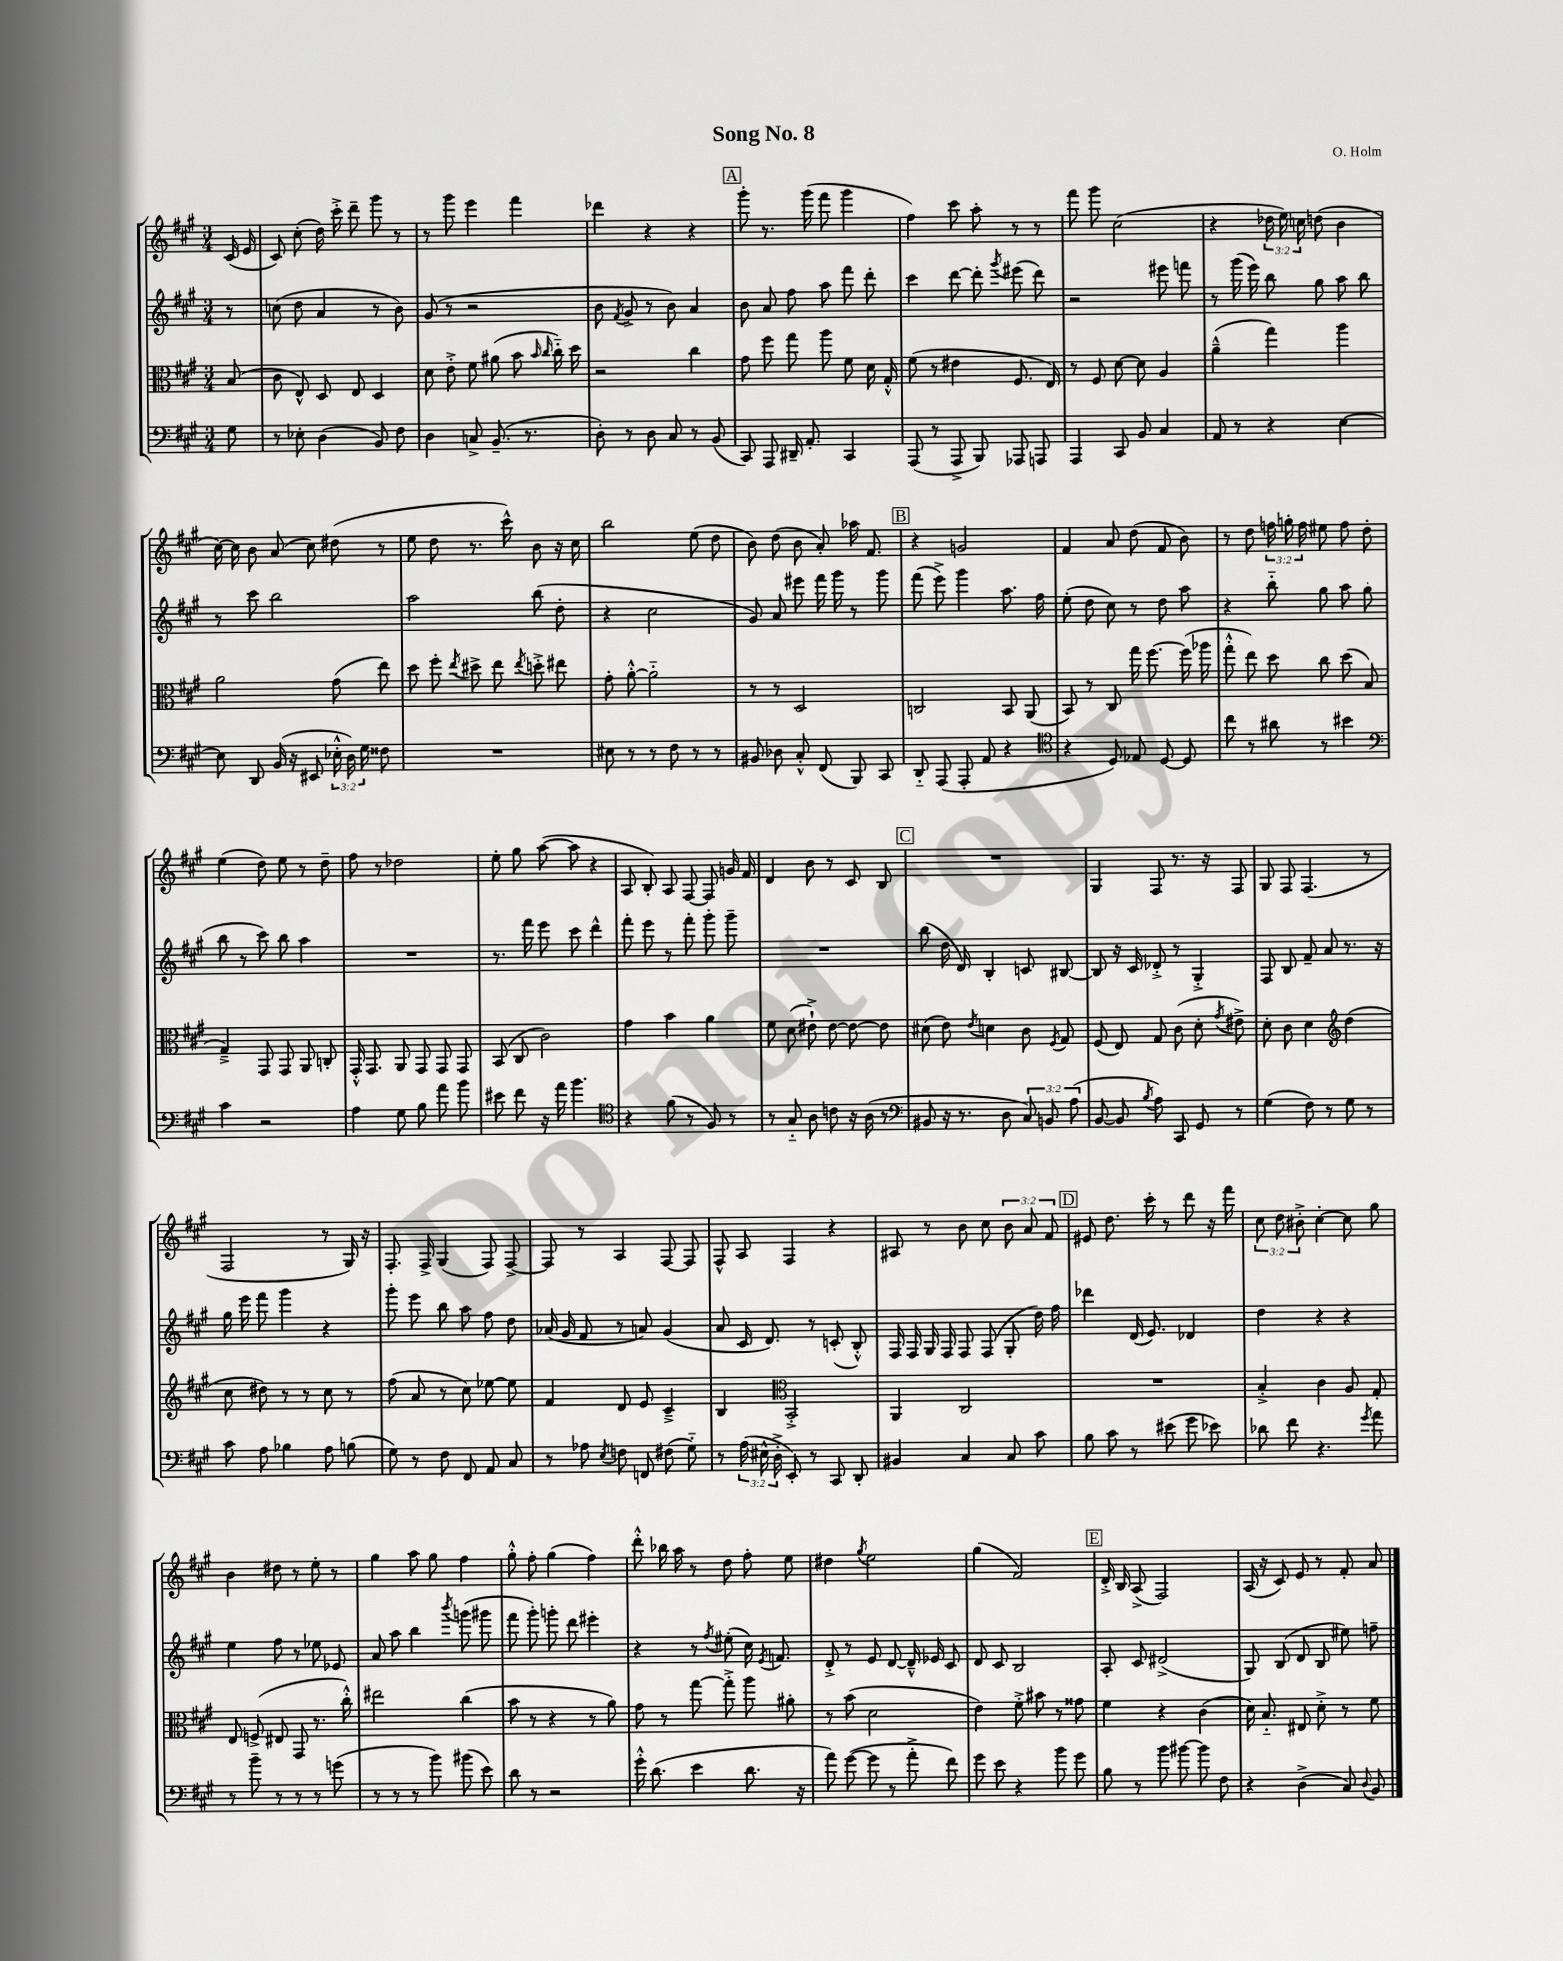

**kern	**kern	**kern	**kern
*part4	*part3	*part2	*part1
*staff4	*staff3	*staff2	*staff1
*clefF4	*clefC3	*clefG2	*clefG2
*k[f#c#g#]	*k[f#c#g#]	*k[f#c#g#]	*k[f#c#g#]
*M3/4	*M3/4	*M3/4	*M3/4
=	=	=	=
8G#\	(8B/	8r	(16c#/
.	.	.	16e/
=1	=1	=1	=1
8r	8c#\	(8ccn\	8c#/)
8E-X'\	8E^^/)	8dd\	(8cc#'\
(4D\	8D/	4a/	16dd\)
.	.	.	16ccc#'^\
.	8E/	.	8ddd~\
8BB/)	4D/	8r	8ggg#\
8F#\	.	8b\)	8r
=2	=2	=2	=2
4D\	8d\	(8g#/	8r
.	8e'^\	8r	8ggg#\
8Cn^/	8f#\	2r	4eee\
(8.BB~/	(8a#X\	.	.
.	8b\	.	4fff#\
8.r	.	.	.
.	16qqb/	.	.
.	16qqcc#/	.	.
.	16cc#\)	.	.
.	16dd\	.	.
=3	=3	=3	=3
8D'\)	2r	8b\	4ddd-X\
.	.	8qf#/	.
8r	.	8g#^/	.
8D\	.	8r	4r
8C#/	.	8b\)	.
8r	4cc#\	4a/	4r
(8BB/	.	.	.
!!LO:REH:place=s1:t=A
=4	=4	=4	=4
8CC#/)	8g#\	8b\	8ggg#'\
8AAA/	8ff#\	8a/	8.r
16DD#X~/	8gg#\	8ff#\	.
8.AA'/	.	.	(16ggg#\
.	8aa\	8aa\	8fff#\
4CC#/	8f#\	8fff#\	4ggg#\
.	16d\	8ddd'\	.
.	16G#'^^/	.	.
=5	=5	=5	=5
(8AAA/	(8f#\	4ccc#\	4ff#\)
8r	8r	.	.
8AAA^/	4e#X\	[8ddd\	8ccc#\
8BBB/)	.	8ddd'\]	8aa'\
.	.	8qggg#/	.
8AAA-X/	8.F#/	(8eee#X\	8r
8AAAn/	.	8ddd\)	8r
.	16E/)	.	.
=6	=6	=6	=6
4AAA/	8r	2r	8fff#\
.	8F#/	.	8ggg#\
8CC#/	[8d\	.	(2cc#\
8BB/	8d\]	.	.
4C#/	4A/	8eee#X\	.
.	.	8fffn\	.
=7	=7	=7	=7
8AA/	(4a~^^\	8r	4r
8r	.	(16ggg#\	.
.	.	16eee\)	.
4r	4gg#\)	8bb\	24dd-X\
.	.	.	24ee\)
.	.	.	24ccn\
.	.	8gg#\	(8ddn\
[4E\	4aa\	8aa\	4b\
.	.	8bb\	.
!!LO:LB:g=z
=8	=8	=8	=8
8E\]	2a\	8r	[16cc#\)
.	.	.	16cc#\]
8DD/	.	8ccc#\	8b\
(16BB/	.	2bb\	(8a/
16r	.	.	.
8EE#X/	.	.	8cc#\)
24E-X'^^\	(8g#\	.	(8dd#X\
24D\)	.	.	.
24G#\	.	.	.
8F##X\	8ee\)	.	8r
=9	=9	=9	=9
2.r	8dd\	2aa\	8ee\
.	8ff#'\	.	8dd\
.	8qee/	.	.
.	8dd#X^\	.	8.r
.	8ee\	.	.
.	.	.	16ccc#^^\)
.	8qee/	.	.
.	8ddn'^\	(8bb\	8b\
.	8ee#X\	8dd'\	16r
.	.	.	16cc#\
=10	=10	=10	=10
8E#X\	8g#'\	4r	2bb\
8r	[8a'^^\	.	.
8r	2a\]	2cc#\	.
8F#\	.	.	.
8r	.	.	(8ee\
8r	.	.	8dd\
=11	=11	=11	=11
8BB#X/	8r	8g#/)	8b\)
8D-X\	8r	8a/	(8dd\
8C#'^^/	2D/	8eee#X\	8b\
(8FF#/	.	16fff#\	8a'/)
.	.	16ggg#\	.
8BBB/)	.	8r	16aa-X\
.	.	.	8.f#/
8CC#/	.	8ggg#\	.
!!LO:REH:place=s1:t=B
=12	=12	=12	=12
8DD/	2Cn/	(8fff#\	4r
(8AAA/	.	8eee^\)	.
8AAA'/	.	4ggg#\	2gn/
8AA/	.	.	.
4r	8BB/	8.aa\	.
.	(8AA/	.	.
.	.	16ff#\	.
=13	=13	=13	=13
*clefC4	*	*	*
4r	8BB/)	(8ee'\	4f#/
.	8r	8dd\	.
8D/)	8C#/	8cc#\)	8a/
8E-X/	16gg#\	8r	(8dd\
.	[8.ff#\	.	.
[8D/	.	8dd\	8f#/
8D/]	(16ff#\]	8aa\	8b\)
.	16aa-X\	.	.
=14	=14	=14	=14
8cc#\	8gg#'^^\	4r	8r
8r	8ee\)	.	8dd\
8a#X\	8dd\	8bb\	24ffn\
.	.	.	24ggn'\
.	.	.	24ff\
8r	8cc#\	8gg#\	8ee#X\
4b#X\	(8dd\	8aa\	8ff\
.	8B/	(8gg#\	8dd'\
!!LO:LB:g=z
=15	=15	=15	=15
*clefF4	*	*	*
4c#\	4G#~^/)	8bb\	(4ee\
.	.	8r	.
2r	8GG#/	8ccc#\)	8dd\)
.	8GG#/	8bb\	8ee\
.	8AA/	4aa\	8r
.	8Cn'/	.	8dd~\
=16	=16	=16	=16
4A\	16GG#'^^/	2.r	8ff#\
.	8.GG#/	.	.
.	.	.	8r
8G#\	8AA/	.	2dd-X\
8B\	8GG#/	.	.
8a\	8GG#/	.	.
8b\	8GG#/	.	.
=17	=17	=17	=17
8e#X\	(8BB/	8.r	8ee'\
8f#\	8C#/	.	8gg#\
.	.	16fff#\	.
16r	2c#\)	8eee\	([8aa\
16a\	.	.	.
4.b\	.	8ccc#\	8aa\]
.	.	4ddd^^\	4r
=18	=18	=18	=18
*clefC4	*	*	*
4r	4g#\	8fff#'\	8A/
.	.	8eee\	8B'/)
(8f#\	4b\	8r	8A/
8r	.	8fff#'\	[8F#/
8F#/)	4a\	8ggg#'\	8F#/]
8r	.	8ggg#~\	16gn/
.	.	.	16f#/
=19	=19	=19	=19
8r	8f#\	2.r	4d/
8G#/	(8d\	.	.
8A\	8e#X`^\)	.	8b\
8cn\	[8e#\	.	8r
16r	8e#\_	.	8c#/
(16A\	.	.	.
8r	8e#\]	.	8B/
!!LO:REH:place=s1:t=C
=20	=20	=20	=20
*clefF4	*	*	*
8BB#X/	(8d#X\	(8bb\	2.r
16r	8e\)	16dd\	.
8.r	.	16d/)	.
.	8qe/	.	.
.	4dn\	4B'/	.
8D\	.	.	.
12C#/)	8c#\	8cn/	.
12BBn/	.	.	.
.	8qF#/	.	.
.	8G#/	[8B#X/	.
(12A\	.	.	.
=21	=21	=21	=21
[8BB/	(8F#/	8B#/]	4G#/
8BB/]	8E/)	16r	.
.	.	16c#/	.
8qB/	.	.	.
8A\)	8G#/	8d-X'^/	8F#/
8CC#/	(8c#\	8r	8.r
8GG#/	8d'\	4G#'^/	.
.	.	.	16r
.	8qg#/	.	.
8r	8e#X^\)	.	8F#/
=22	=22	=22	=22
(4G#\	8d'\	8F#/	8G#/
.	8c#\	8B/	8F#/
8F#\)	4d\	8f#~/	(4.F#/
8r	.	8a/	.
*	*clefG2	*	*
8G#\	(4dd\	8.r	.
8r	.	.	8r
.	.	16r	.
!!LO:LB:g=z
=23	=23	=23	=23
8c#\	8cc#\	16gg#\	2F#/
.	.	16eee\	.
8A\	8dd#X\)	8fff#\	.
4B-X\	8r	4ggg#\	.
.	8r	.	.
8A\	8cc#\	4r	8r
(8Bn\	8r	.	16G#/)
.	.	.	16r
=24	=24	=24	=24
8G#\)	(8ff#\	8ggg#'\	8.F#'/
8r	8a/	8eee\	.
.	.	.	16F#^/
8F#\	8r	8bb\	(4G#/
8FF#/	8cc#\)	8aa\	.
8AA/	[8ee-X\	8ff#\	8F#/)
8C#/	8ee-\]	8dd\	[8F#^/
=25	=25	=25	=25
8r	4f#/	(16a-X/	8F#/]
.	.	16g#/	.
8A-X\	.	8f#/	8r
8qE/	.	.	.
8Fn\	8d/	8r	4A/
8FFn/	8e/	8an/)	.
(8F#X\	4c#~^/	(4g#/	[8F#/
8G#\)	.	.	8F#/]
=26	=26	=26	=26
8r	4B/	8a/	8F#^^/
(24A\	.	16c#/	8A/
24E#X^^\	.	.	.
.	.	8.d/)	.
24D'^\	.	.	.
*	*clefC3	*	*
8EE'/)	2BB'^/	.	4F#/
8r	.	8r	.
8CC#/	.	(8cn'/	4r
8DD'/	.	8B'^^/)	.
=27	=27	=27	=27
4BB#X/	4AA/	16F#/	8A#X/
.	.	16F#/	.
.	.	16G#/	8r
.	.	16F#/	.
4C#/	2C#/	8F#/	8b\
.	.	(8F#/	8cc#\
8C#/	.	8G#'/	12b\
.	.	.	12a/
8c#\	.	16dd\)	.
.	.	.	12f#/
.	.	16ff#\	.
!!LO:REH:place=s1:t=D
=28	=28	=28	=28
8B\	2.r	4ddd-X\	8e#X/
8c#\	.	.	8.dd\
8r	.	(16d/	.
.	.	8.e/)	16ccc#'\
(8e#X\	.	.	8r
8g#\	.	4d-X/	8ddd\
8e-X\)	.	.	16r
.	.	.	16fff#\
=29	=29	=29	=29
8d-X\	4B'^/	4dd\	12cc#\
.	.	.	12dd\
8f#\	.	.	.
.	.	.	12b#X'^\
4.r	4c#\	4r	[4cc#'\
.	8A/	4r	8cc#\]
8qg#/	.	.	.
8a\	8G#'/	.	8gg#\
!!LO:LB:g=z
=30	=30	=30	=30
8r	8E/	4ee\	4b\
8b~\	(8Fn^/	.	.
8r	8E#X/	8ff#\	8dd#X\
8r	8GG#/	8r	8r
8r	8.r	8ee-X\	8ee'\
(8gn\	.	8e-X/	8r
.	16cc#'^^\)	.	.
=31	=31	=31	=31
8r	2ee#X\	8a/	4gg#\
8r	.	8aa\	.
8r	.	4bb\	8aa\
8b\)	.	.	8gg#\
.	.	8qbbb/	.
(8b#X\	(4cc#\	(8gggn\	4ff#\
8e\)	.	8ggg#X\	.
=32	=32	=32	=32
8d\	8b\	8fff#\	8gg#'^^\
8r	8r	8ggg#'\)	8ff#'\
2r	4r	8gggn'\	(4gg#\
.	.	8ddd\	.
.	8r	4eee#X'\	4ff#\)
.	8a\)	.	.
=33	=33	=33	=33
16g#'^^\	8g#\	4r	8ddd'^^\
(8.d\	.	.	.
.	8r	.	16bb-X\
.	.	.	16aa\
4e\	[8gg#\	8r	8r
.	.	8qff#/	.
.	8gg#'^\]	(8ee#X'\	8dd\
8.d\	8aa\	16cc#\)	8ff#'\
.	.	8qe/	.
.	.	8.fn/	.
.	8a#X'\	.	8ee\
16r	.	.	.
=34	=34	=34	=34
8a\)	8r	8d'^/	4dd#X\
([8g#\	(8b\	8r	.
.	.	.	8qgg#/
8g#\]	2d\	8e/	2ee\
8r	.	[8d/	.
8a'^\	.	16d~^^/]	.
.	.	16e-X/	.
8f#\)	.	8c#/	.
=35	=35	=35	=35
8g#\	4e\)	8d/	(4gg#\
8e\	.	8c#/	.
4r	8f#'^\	2B/	2f#/)
.	8b#X\	.	.
8b\	8r	.	.
8g#\	8g##X\	.	.
!!LO:REH:place=s1:t=E
=36	=36	=36	=36
8B\	4f#\	8A'/	16d'^/
.	.	.	16B/
8r	.	8c#/	(8A^/
8b\	4r	(2d#X^/	2F#/)
[8b#X\	.	.	.
8b#\]	(4c#\	.	.
8F#\	.	.	.
=37	=37	=37	=37
4r	16d\)	8G#/)	(16A/
.	8.B/	.	16r
.	.	(8B/	8c#/)
(4D^\	8E#X/	8d/	8e/
.	8d'^\	8B/	8r
8C#/)	8r	8ee#X\)	8f#'/
8qqD/	.	.	.
8BB/	8f#\	8ffn~\	8a/
==	==	==	==
*-	*-	*-	*-
